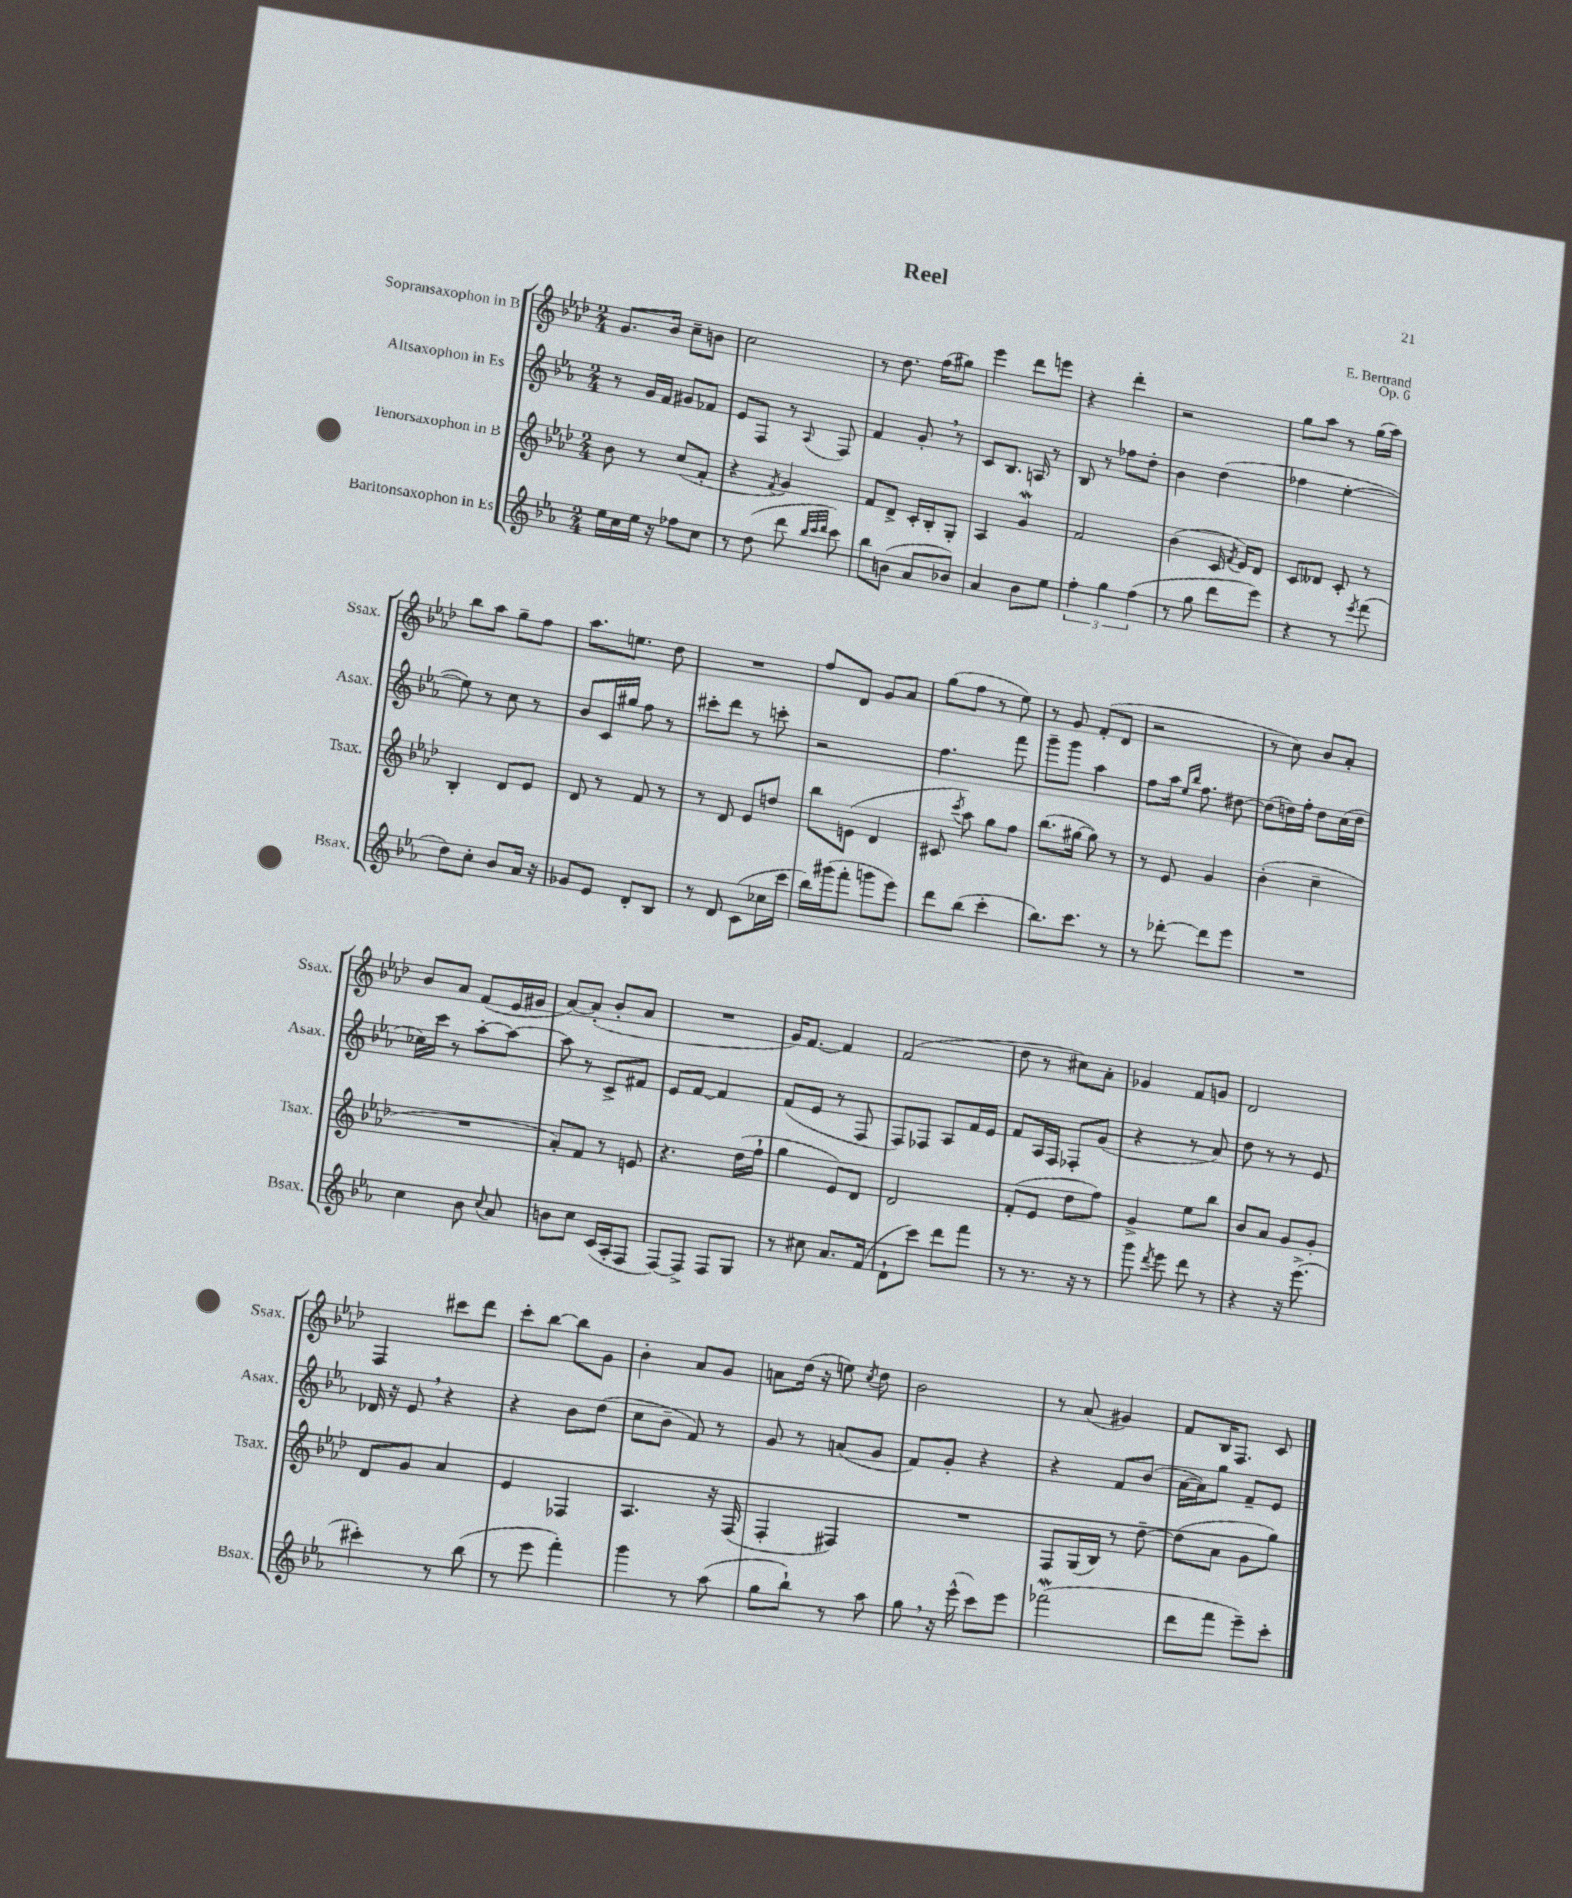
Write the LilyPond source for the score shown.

\header { title = "Reel" composer = "E. Bertrand" opus = "Op. 6" }
<<
\new StaffGroup <<
\new Staff = "s0" \with { instrumentName = "Sopransaxophon in B" shortInstrumentName = "Ssax." } {
    \clef treble \key aes \major \numericTimeSignature \time 2/4
    \autoBeamOff g'8.[ bes'16] c''8[-- b'8] |
    c''2 |
    r8 des''8. f''16[( gis''8]) |
    ees'''4 des'''8[ e'''8] |
    r4 des'''4-. |
    r2 |
    g''8[ aes''8] r8 g''16[( aes''16]) |
    bes''8[ aes''8] g''8[-- f''8] |
    aes''8.[ e''8.] des''8 |
    R2 |
    f''8[ des'8] g'8[ aes'8] |
    g''8[( f''8] r8 ees''8) |
    r8 g'8 f'8[-.( des'8] |
    r2 |
    r8 c''8) bes'8[ aes'8]-. |
    bes'8[ aes'8] f'8[( ees'16 gis'16] |
    aes'8[~) aes'8]-.( bes'8[-. aes'8] |
    R2 |
    g'16[) f'8.]~ f'4 |
    f'2( |
    des''8 r8 cis''8[) aes'8]-. |
    ges'4 f'8[ g'8] |
    des'2 |
    f4 cis'''8[ des'''8] |
    c'''8[-. bes''8]~ bes''8[ g'8] |
    bes'4-. aes'8[ g'8] |
    a'8[ des''16]( r16 e''8) \acciaccatura { c''8 } des''8 |
    bes'2 |
    r8 aes'8( gis'4) |
    f'8[ bes16 f8.] c'8 \bar "|." |
}
\new Staff = "s1" \with { instrumentName = "Altsaxophon in Es" shortInstrumentName = "Asax." } {
    \clef treble \key ees \major \numericTimeSignature \time 2/4
    \autoBeamOff r8 g'16[ f'16] gis'8[ fes'8] |
    ees'8[ f8] r8 \appoggiatura { aes8 } f8 |
    f'4 g'8-. \breathe r8 |
    c'8[ bes8.] a16 r8 |
    bes8 r8 fes''8[ d''8]-. |
    bes'4 d''4( |
    fes''4 ees''4~-. |
    ees''8) r8 c''8 r8 |
    bes'8[ c'16 gis''16] f''8 r8 |
    cis'''8[-. d'''8] r8 c'''8-. |
    r2 |
    f''4. f'''8 |
    g'''8[-- g'''8] aes''4 |
    f''8[ aes''16] \grace { ees''16[ bes''16] } f''8. dis''8~ |
    dis''8[( d''16) f''16]-. d''8[ c''16( d''16] |
    ces''16[) c'''16] r8 aes''8[~-. aes''8]~ |
    aes''8 r8 c'8[-> fis'8] |
    ees'8[ f'8]~ f'4 |
    f'8[( ees'8] r8 f8 |
    f8[) fes8] aes8[ f'16 ees'16] |
    f'8[ aes16 f16] fes8[-. g'8]( |
    r4 r8 aes'8) |
    d''8 r8 r8 ees'8 |
    des'16 r16 ees'8 \breathe r4 |
    r4 bes'8[ d''8]( |
    c''8[ bes'8]-- f'8) r8 |
    g'8 r8 a'8[( g'8] |
    f'8[) g'8]-. r4 |
    r4 f'8[ bes'8]( |
    aes'16[~ aes'16) g''8] f'8[-- ees'8] \bar "|." |
}
\new Staff = "s2" \with { instrumentName = "Tenorsaxophon in B" shortInstrumentName = "Tsax." } {
    \clef treble \key aes \major \numericTimeSignature \time 2/4
    \autoBeamOff bes'8 r8 c''8[( f'8]-. |
    r4 \acciaccatura { f'8 } g'4) |
    f'8[ des'8]-> c'16[-. bes16-. g8]-. |
    aes4 g'4\mordent |
    f'2 |
    bes'4( c'16 \acciaccatura { f'8 } ees'16[) des'8] |
    c'8[ deses'8] c'8-. r8 |
    bes4-. des'8[ ees'8] |
    des'8 r8 f'8 r8 |
    r8 des'8 ees'8[ d''8] |
    bes''8[ e'8]( des'4 |
    cis'8 \acciaccatura { c'''8 } aes''8) g''8[ f''8] |
    bes''8.[( gis''16]~ gis''8) r8 |
    r8 ees'8 g'4 |
    bes'4-.( c''4-- |
    R2 |
    aes'8[-.) f'8] r8 e'8 |
    r4. des''16[( f''16]-! |
    g''4 ees'8[) des'8] |
    des'2 |
    f'8[-.( ees'8] des''8[ f''8]) |
    g'4-> ees''8[ bes''8] |
    bes'8[ aes'8] g'8[ g'8]-. |
    des'8[ g'8] aes'4 |
    ees'4 fes4 |
    aes4. r16 f16( |
    f4-. fis4) |
    R2 |
    f8[ g16( bes16]) r8 des''8~-- |
    des''8[( aes'8] g'8[ g''8]) \bar "|." |
}
\new Staff = "s3" \with { instrumentName = "Baritonsaxophon in Es" shortInstrumentName = "Bsax." } {
    \clef treble \key ees \major \numericTimeSignature \time 2/4
    \autoBeamOff ees''16[ c''16 ees''16] r16 fes''8[ c''8] |
    r8 d''8( d'''8 \grace { bes''32[ c'''32 d'''32] } c'''8) |
    bes''8[ b'8]( aes'8[ bes'8]) |
    aes'4 bes'8[ ees''8] |
    \tuplet 3/2 { f''4-. g''4 f''4( } |
    r8 g''8 d'''8[ ees'''8]) |
    r4 r8 \acciaccatura { ees'''8 } f'''8( |
    d''8[) c''8]-. bes'8[ aes'16] r16 |
    ges'8[ ees'8] d'8[-. bes8] |
    r8 d'8 c'8[( ces''16 c'''16] |
    bes''16[) gis'''16( f'''8]-. g'''8[ ees'''8]) |
    d'''8[ bes''8]( c'''4-. |
    bes''8.[) c'''8.] r8 |
    r8 des'''8~-. des'''8[ ees'''8] |
    R2 |
    c''4 bes'8 \appoggiatura { c''8 } aes'8 |
    b'8[ c''8] c'16[( aes16-. f8] |
    f8[~) f8]-> f8[ g8] |
    r8 cis''8 aes'8.[ f'16]( |
    d'8[-! c'''8]) d'''8[ f'''8] |
    r8 r8. r16 r8 |
    g'''8 \acciaccatura { d'''8 } ees'''8 d'''8 r8 |
    r4 r16 ees'''8.->( |
    cis'''4-.) r8 bes''8( |
    r8 ees'''8 f'''4-.) |
    g'''4 r8 aes''8( |
    g''8[ bes''8]-!) r8 aes''8 |
    g''8 \breathe r16 ees'''16-^( c'''8[) ees'''8] |
    fes'''2\mordent( |
    d'''8[ f'''8] ees'''8[--) c'''8]-. \bar "|." |
}
>>
>>
\layout { \context { \Score \remove "Bar_number_engraver" } }
